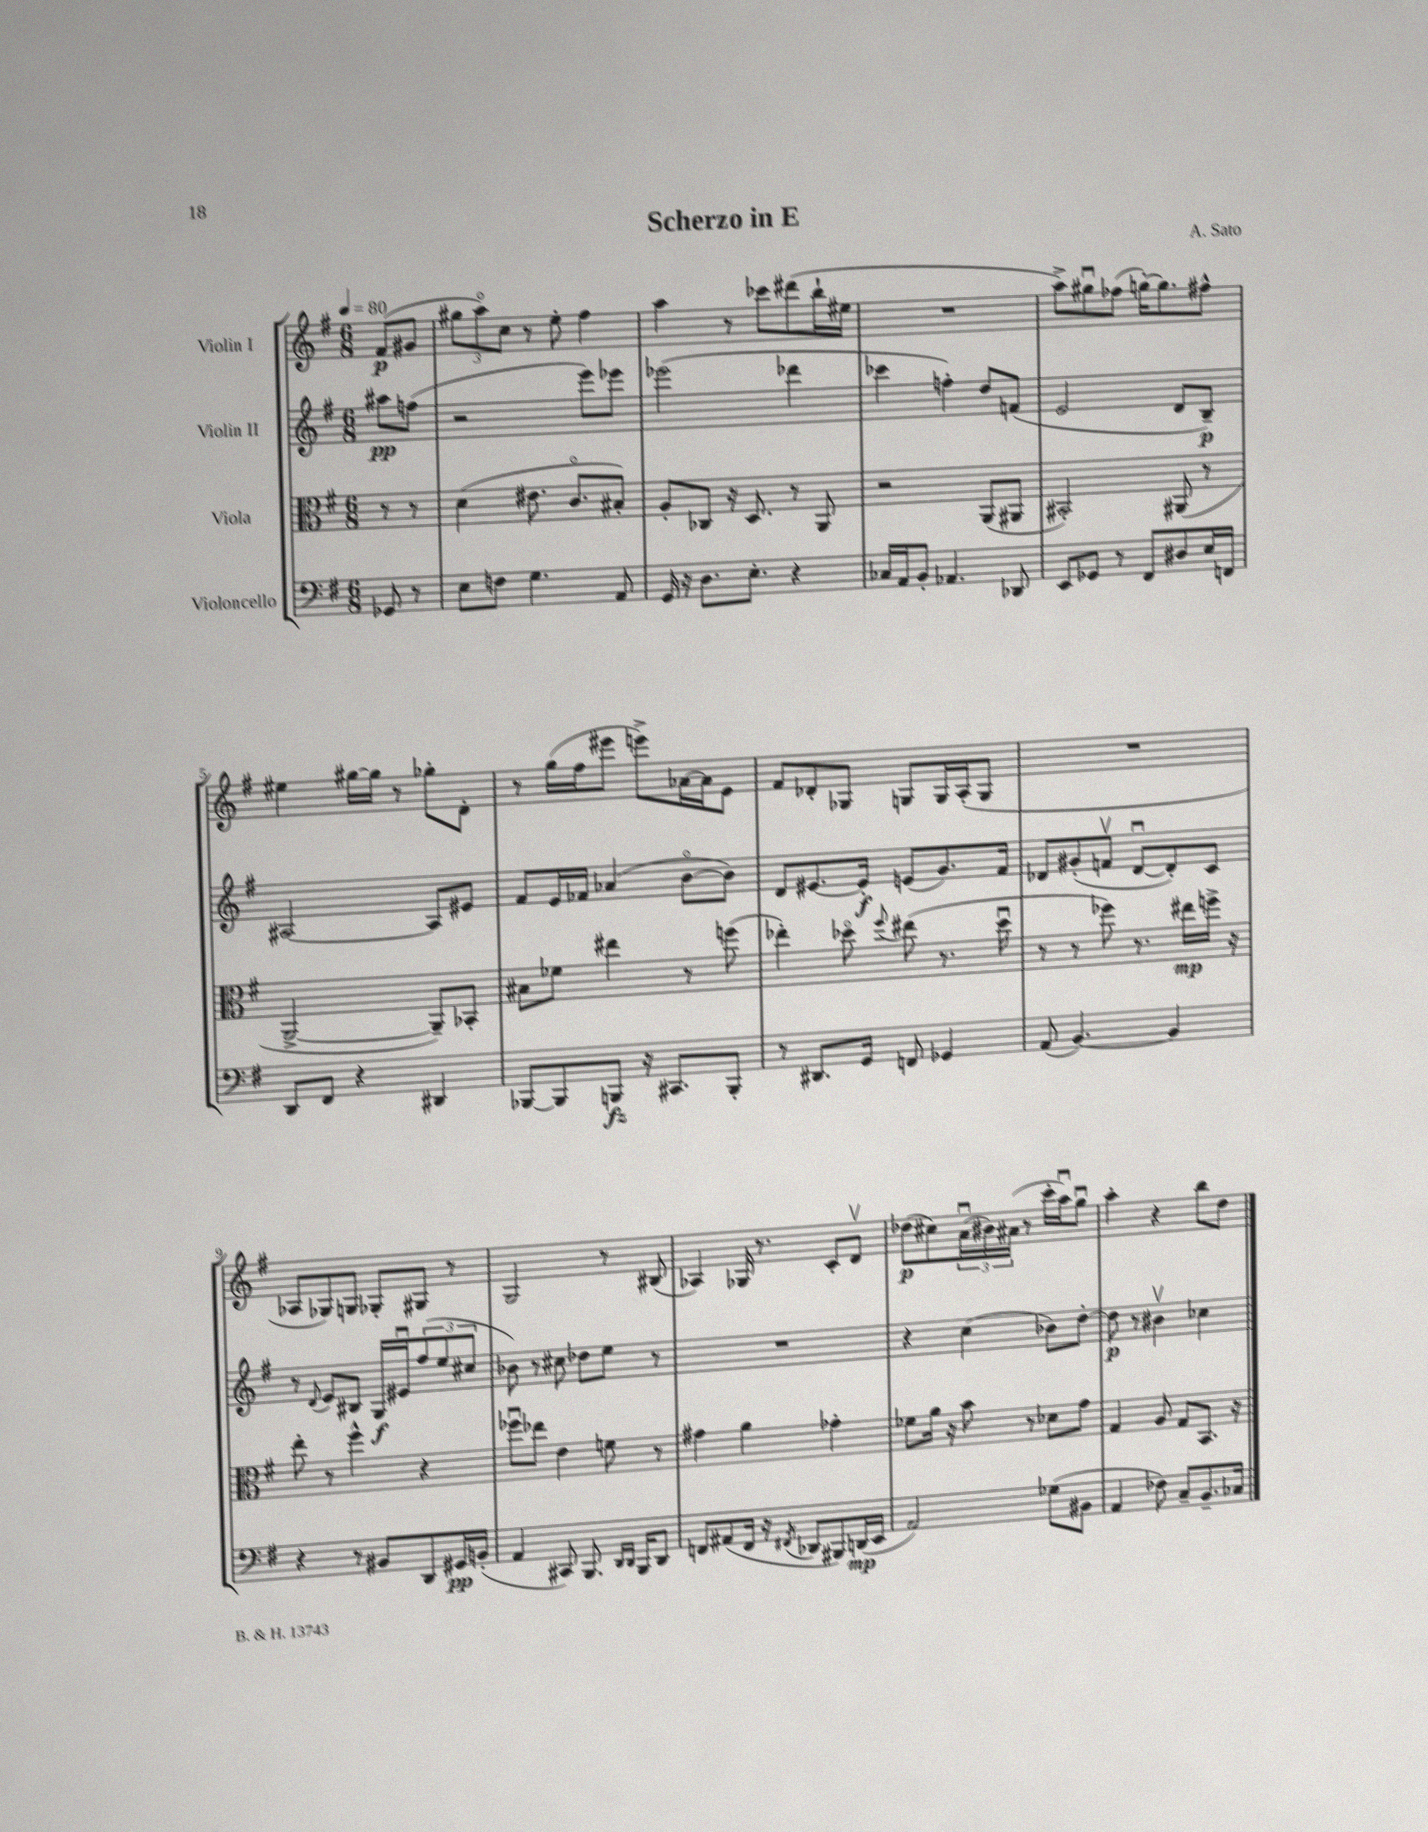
\header { title = "Scherzo in E" composer = "A. Sato" }
<<
\new StaffGroup <<
\new Staff = "s0" \with { instrumentName = "Violin I" } {
    \clef treble \key g \major \numericTimeSignature \time 6/8 \partial 4 \tempo 4 = 80
    fis'8\p( gis'8 |
    \tuplet 3/2 { gis''8 a''8\flageolet) c''8 } r8 e''8-. fis''4 |
    a''4 r8 ces'''8 dis'''8( b''16-! eis''16 |
    R2. |
    a''8->) gis''8\downbow fes''8( g''16~-.) g''8. fis''8-^ |
    eis''4 gis''16~ gis''16 r8 ges''8-. d'8-. |
    r8 g''16( fis''16 eis'''8 e'''8->) aes'16~ aes'16 e'8 |
    fis'8 des'8-. ges8 g8 g16 a16-.( g8 |
    R2. |
    aes8 ges8) g8 ges8-. gis8 r8 |
    g2 r8 bis8( |
    aes4) ges16 r8. c'8-. d'8\upbow |
    des''8\p( cis''8) \tuplet 3/2 { a'16\downbow( bis'16) ais'16( } r8 c'''16-. a''16\downbow) g''8\downbow |
    a''4-. r4 b''8 d''8 \bar "|." |
}
\new Staff = "s1" \with { instrumentName = "Violin II" } {
    \clef treble \key g \major \numericTimeSignature \time 6/8 \partial 4
    ais''8\pp f''8( |
    r2 e'''8) ees'''8 |
    ees'''2( des'''4 |
    ces'''4 f''4-.) d''8 f'8( |
    e'2 d'8 b8--\p) |
    ais2~ ais8 eis'8 |
    fis'8 e'16 fes'16 aes'4( b'8~\flageolet b'8) |
    d'8 eis'8.~ eis'16-.\f e'8( g'8.) fis'16 |
    des'8 gis'8-.( f'8\upbow des'8~\downbow des'8-.) c'8 |
    r8 \appoggiatura { d'8 } e'8 bis8 g16\f eis'16\downbow \tuplet 3/2 { fis''8( e''8 cis''8 } |
    bes'8) r8 cis''8 des''8 e''8 r8 |
    R2. |
    r4 c''4( bes'8) d''8~-. |
    d''8\p r8 bis'4\upbow ces''4 \bar "|." |
}
\new Staff = "s2" \with { instrumentName = "Viola" } {
    \clef alto \key g \major \numericTimeSignature \time 6/8 \partial 4
    r8 r8 |
    d'4( eis'8. c'8.\flageolet bis8-.) |
    a8-. ces8 r16 d8. r8 a,8 |
    r2 a,8( ais,8 |
    bis,2-.) ais,8( r8 |
    a,2~-> a,8--) bes,8-. |
    bis8 fes'8 eis''4 r8 f''8( |
    ees''4-.) des''8\flageolet \appoggiatura { fis''8 } eis''8( r8. des''16\downbow |
    r8 r8 fes''8) r8. eis''16\mp f''16-> r16 |
    e''8-. r8 fis''4-^ r4 |
    fes''8\downbow ees''8 e'4 f'8 r8 |
    gis'4 a'4 ges'4-. |
    fes'8 a'16 r16 b'8 r8 des'8 g'8 |
    g4 a8 g8 b,8. r16 \bar "|." |
}
\new Staff = "s3" \with { instrumentName = "Violoncello" } {
    \clef bass \key g \major \numericTimeSignature \time 6/8 \partial 4
    ges,8 r8 |
    e8 f8 g4. a,8 |
    g,16 r16 d8. e8.-. r4 |
    ces16 a,16 b,8-. aes,4. des,8 |
    e,8 ges,8 r8 fis,8 dis8 e16 f,16 |
    d,8 fis,8 r4 dis,4 |
    bes,,8~ bes,,8 b,,8\fz r16 cis,8. b,,8-. |
    r8 dis,8. g,16 f,8 ges,4 |
    a,8( b,4.~) b,4 |
    r4 r8 bis,8 d,8 gis,16\pp b,16-.( |
    a,4 cis,8) b,,8. \grace { d,16 d,16 } b,,16 d,8 |
    f,8 ais,8( f,16 r16 \acciaccatura { fis,8 } des,8 bis,,8) d,16\mp( e,16 |
    a,2) ges8( bis,8 |
    a,4 fes8) c8-- b,8.-- ces16 \bar "|." |
}
>>
>>
